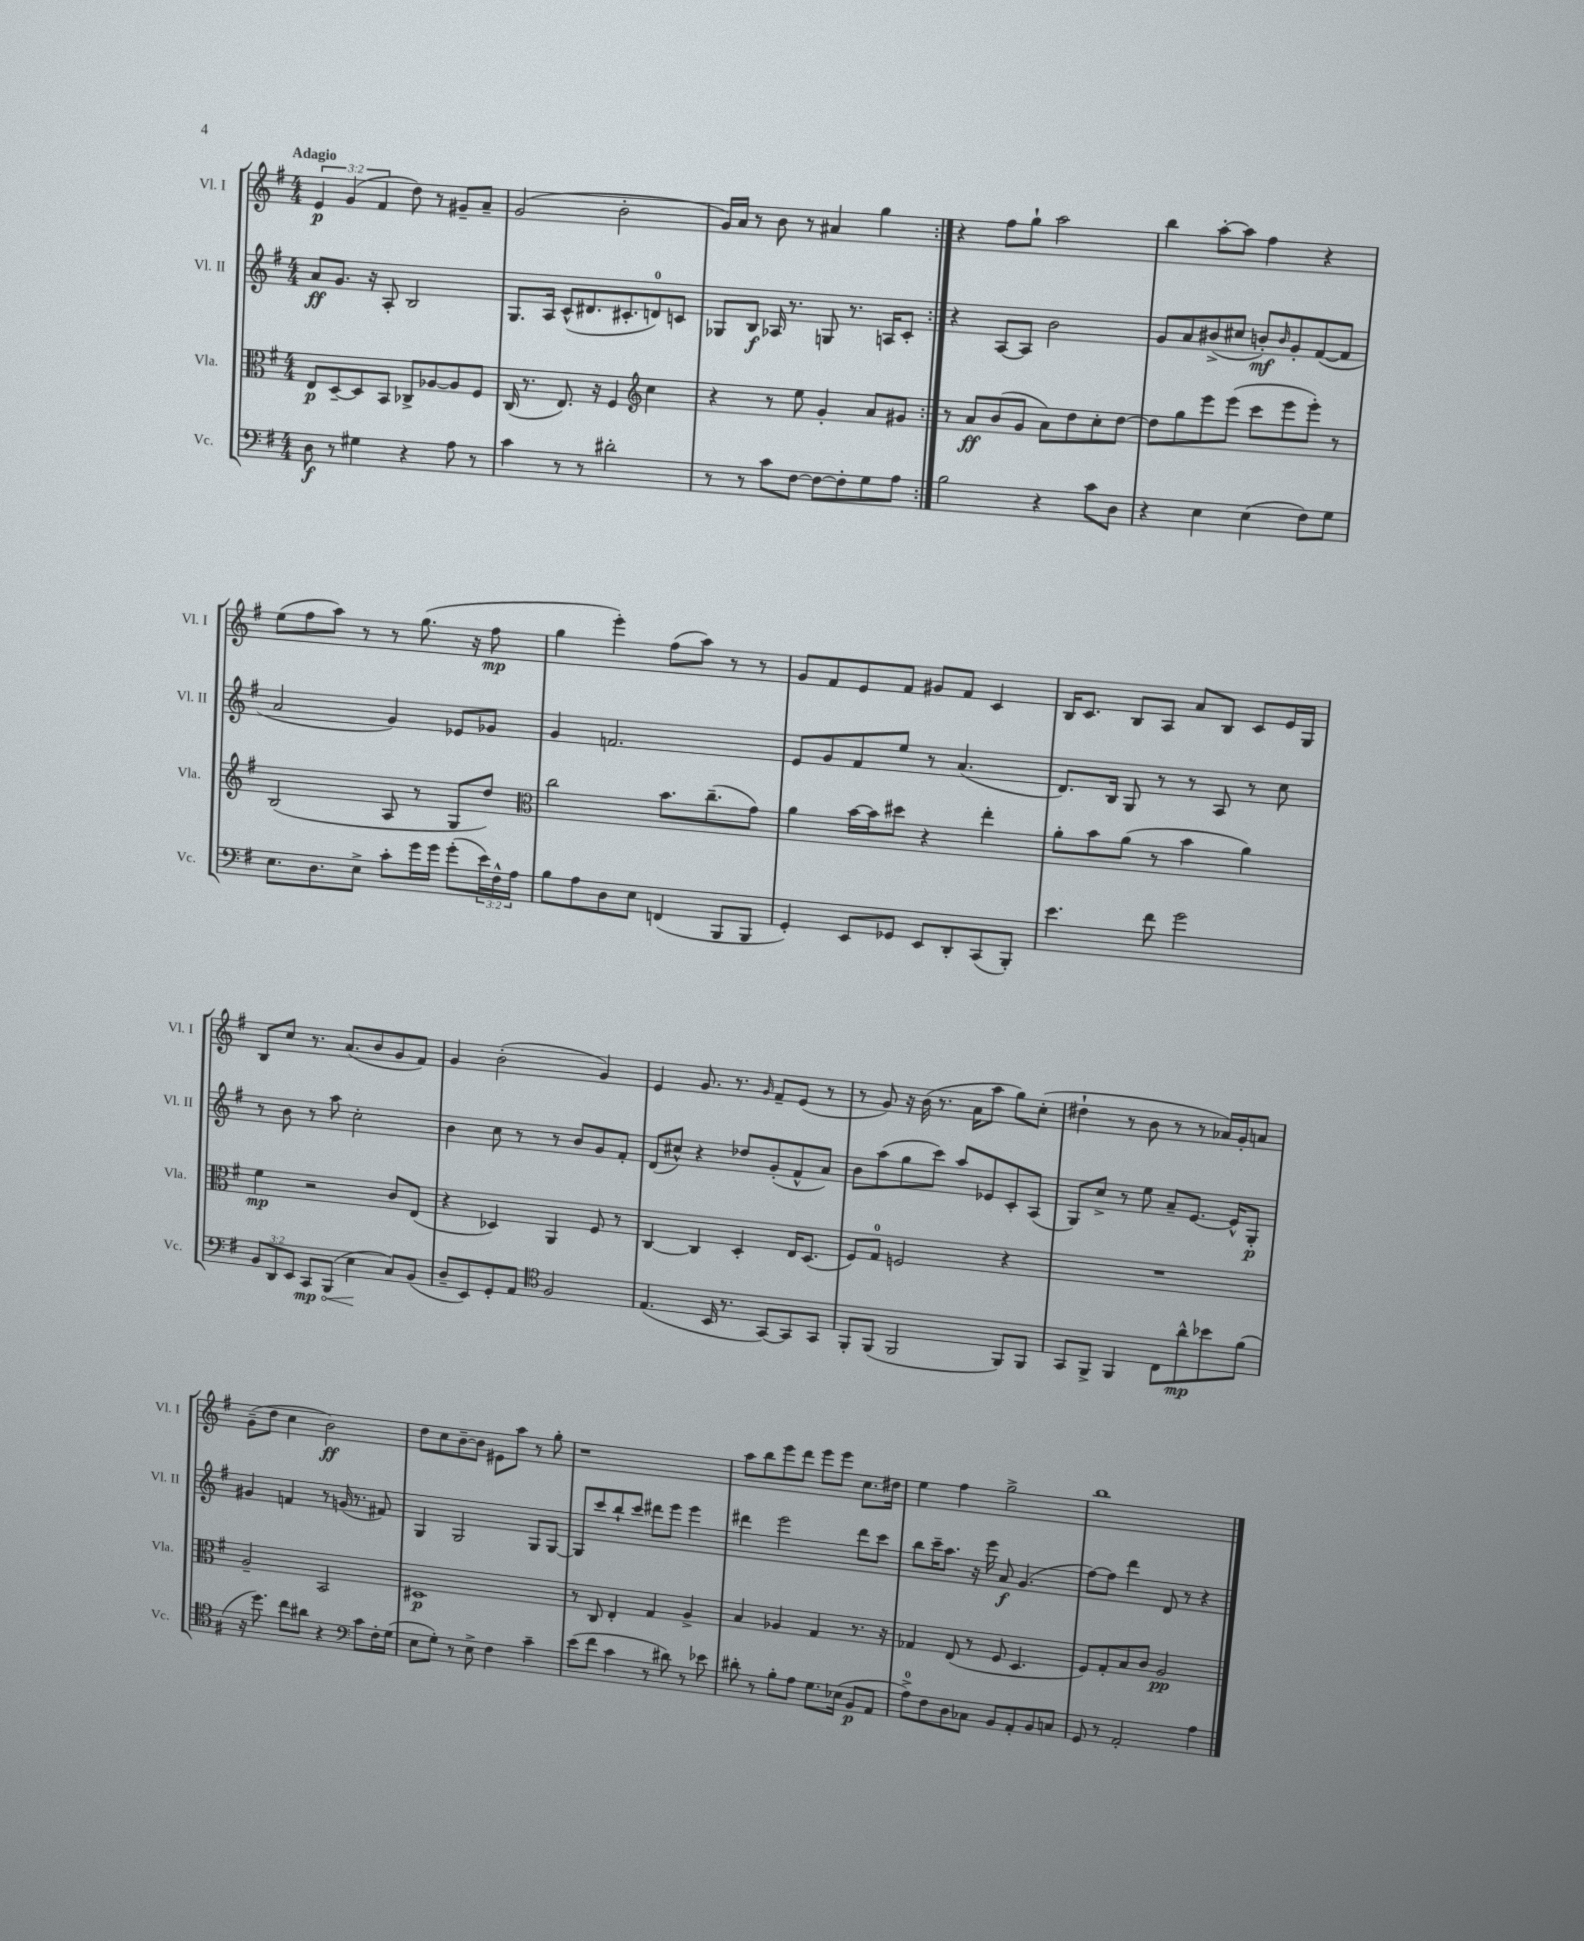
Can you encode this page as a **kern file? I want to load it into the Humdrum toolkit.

**kern	**dynam	**kern	**dynam	**kern	**dynam	**kern	**dynam
*part4	*part4	*part3	*part3	*part2	*part2	*part1	*part1
*staff4	*staff4	*staff3	*staff3	*staff2	*staff2	*staff1	*staff1
*I"Vc.	*	*I"Vla.	*	*I"Vl. II	*	*I"Vl. I	*
*I'Vc.	*	*I'Vla.	*	*I'Vl. II	*	*I'Vl. I	*
*clefF4	*	*clefC3	*	*clefG2	*	*clefG2	*
*k[f#]	*	*k[f#]	*	*k[f#]	*	*k[f#]	*
*M4/4	*	*M4/4	*	*M4/4	*	*M4/4	*
=1	=1	=1	=1	=1	=1	=1	=1
!	!	!	!	!	!	!LO:TX:a:B:t=Adagio	!
8D\	f	8E/L	p	8a/L	ff	6e/	p
8r	.	[8D~/	.	8.g/J	.	.	.
.	.	.	.	.	.	(6g/	.
4G#X\	.	8D/]	.	.	.	.	.
.	.	.	.	16r	.	.	.
.	.	.	.	.	.	6f#/	.
.	.	8BB/J	.	8A'/	.	.	.
4r	.	8C-X^/L	.	2B/	.	8dd\)	.
.	.	[8A-X/	.	.	.	8r	.
8A\	.	8A-/]	.	.	.	8g#X~/L	.
8r	.	8F#/J	.	.	.	8a~/J	.
=2	=2	=2	=2	=2	=2	=2	=2
4c\	.	(16C/	.	8.G/L	.	(2g/	.
.	.	8.r	.	.	.	.	.
.	.	.	.	16A/Jk	.	.	.
8r	.	8.E/)	.	(8c^^/L	.	.	.
8r	.	.	.	8.d#X/	.	.	.
.	.	16r	.	.	.	.	.
2d#X'\	.	4F#/	.	.	.	2b'\	.
.	.	.	.	8.c#X'/	.	.	.
*	*	*clefG2	*	*	*	*	*
.	.	4cc\	.	8dn/)	.	.	.
.	.	.	.	8cn/J	.	.	.
=3	=3	=3	=3	=3	=3	=3	=3
8r	.	4r	.	8G-X/L	.	16g/LL)	.
.	.	.	.	.	.	16a/JJ	.
8r	.	.	.	8B/J	f	8r	.
8c\L	.	8r	.	16A-X/	.	8b\	.
.	.	.	.	8.r	.	.	.
[8F#\J	.	8ee\	.	.	.	8r	.
8F#\L_	.	4g'/	.	8Gn/	.	4a#X/	.
8F#'\]	.	.	.	8.r	.	.	.
8G\	.	8a/L	.	.	.	4gg\	.
.	.	.	.	16An/KL	.	.	.
8A\J	.	8g#X/J	.	8c'/J	.	.	.
=4:|!	=4:|!	=4:|!	=4:|!	=4:|!	=4:|!	=4:|!	=4:|!
2B\	.	8r	.	4r	.	4r	.
.	.	8a/L	ff	.	.	.	.
.	.	(8b/	.	[8A/L	.	8ff#\L	.
.	.	8g/J	.	8A/J]	.	8gg`\J	.
4r	.	8a\L)	.	2b\	.	2aa\	.
.	.	8dd\	.	.	.	.	.
8c\L	.	8cc'\	.	.	.	.	.
8D\J	.	[8dd\J	.	.	.	.	.
=5	=5	=5	=5	=5	=5	=5	=5
4r	.	8dd\L]	.	8g/L	.	4bb\	.
.	.	8gg\	.	8a/	.	.	.
4E\	.	8eee\	.	(8b#X^/	.	[8aa'\L	.
.	.	(8eee\J	.	8cc#X/J	.	8aa\J]	.
(4E\	.	8ccc\L	.	8bn'/L)	mf	4ff#\	.
.	.	.	.	16qqb/	.	.	.
.	.	8eee\	.	8g'/	.	.	.
8F#\L)	.	8eee'\J)	.	([8f#/	.	4r	.
8G\J	.	8r	.	8f#/J]	.	.	.
!!LO:LB:g=z
=6	=6	=6	=6	=6	=6	=6	=6
8.E\L	.	(2B/	.	2a/	.	(8ee\L	.
.	.	.	.	.	.	8ff#\	.
8.D\	.	.	.	.	.	.	.
.	.	.	.	.	.	8aa\J)	.
8E^\J	.	.	.	.	.	8r	.
8c'\L	.	8A/	.	4g/)	.	8r	.
16g\L	.	8r	.	.	.	(8.gg\	.
16g\JJ	.	.	.	.	.	.	.
(8g'\L	.	8G/L	.	8e-X/L	.	.	.
.	.	.	.	.	.	16r	.
24e\L)	.	8dd/J)	.	8g-X/J	.	8ff#\	mp
24F#^^\	.	.	.	.	.	.	.
24A\JJ	.	.	.	.	.	.	.
=7	=7	=7	=7	=7	=7	=7	=7
*	*	*clefC3	*	*	*	*	*
8B\L	.	2cc\	.	4g/	.	4gg\	.
8A\	.	.	.	.	.	.	.
8D\	.	.	.	2.fn/	.	4eee'\)	.
8E\J	.	.	.	.	.	.	.
(4FFn/	.	8.b\L	.	.	.	(8ff#\L	.
.	.	.	.	.	.	8aa\J)	.
.	.	(8.cc~\	.	.	.	.	.
8BBB/L	.	.	.	.	.	8r	.
8BBB/J	.	8g\J)	.	.	.	8r	.
=8	=8	=8	=8	=8	=8	=8	=8
4GG'/)	.	4a\	.	8e/L	.	8g/L	.
.	.	.	.	8g/	.	8f#/	.
8EE/L	.	[16b\LL	.	8f#/	.	8e/	.
.	.	16b\J]	.	.	.	.	.
8GG-X/J	.	8dd#X\J	.	8ee/J	.	8f#/J	.
8EE/L	.	4r	.	8r	.	8g#X/L	.
8DD'/	.	.	.	(4.a/	.	8f#/J	.
(8CC/	.	4ee'\	.	.	.	4c/	.
8BBB'/J)	.	.	.	.	.	.	.
=9	=9	=9	=9	=9	=9	=9	=9
4.e\	.	8a'\L	.	8.d/L)	.	16B/KL	.
.	.	.	.	.	.	8.c/J	.
.	.	8b\	.	.	.	.	.
.	.	.	.	16B/Jk	.	.	.
.	.	(8a\J	.	8G/	.	8B/L	.
8f#\	.	8r	.	8r	.	8A/J	.
2g\	.	4b\	.	8r	.	8a/L	.
.	.	.	.	8A/	.	8B/J	.
.	.	4a\)	.	8r	.	8c/L	.
.	.	.	.	8cc\	.	16e/L	.
.	.	.	.	.	.	16G/JJ	.
!!LO:LB:g=z
=10	=10	=10	=10	=10	=10	=10	=10
12BB/L	.	4f#\	mp	8r	.	8B/L	.
12DD/	.	.	.	.	.	.	.
.	.	.	.	8b\	.	8cc/J	.
12EE/J	.	.	.	.	.	.	.
!	!LO:HP:b	!	!	!	!	!	!
8CC/L	< mp	2r	.	8r	.	8.r	.
(8BBB/J	.	.	.	8aa\	.	.	.
.	.	.	.	.	.	(8.a/L	.
4E\	.	.	.	2cc'\	.	.	.
.	.	.	.	.	.	8b/	.
8C/L)	[	8c/L	.	.	.	8g/	.
(8BB/J	.	(8E/J	.	.	.	8f#/J)	.
=11	=11	=11	=11	=11	=11	=11	=11
8D~/L	.	4r	.	4b\	.	4g/	.
8EE/)	.	.	.	.	.	.	.
8GG'/	.	4D-X/)	.	8cc\	.	(2b'\	.
8AA/J	.	.	.	8r	.	.	.
*clefC4	*	*	*	*	*	*	*
2F#/	.	4AA/	.	8r	.	.	.
.	.	.	.	8b/L	.	.	.
.	.	8F#/	.	8g/	.	4g/)	.
.	.	8r	.	8f#'/J	.	.	.
=12	=12	=12	=12	=12	=12	=12	=12
(4.E/	.	[4C/	.	(8d/L	.	4e/	.
.	.	.	.	8cc#X^^/J)	.	.	.
.	.	4C/]	.	4r	.	8.g/	.
16BB/	.	.	.	.	.	.	.
8.r	.	.	.	.	.	8.r	.
.	.	4D'/	.	8dd-X/L	.	.	.
.	.	.	.	.	.	16qqg/	.
[8GG/L)	.	.	.	(8g'/	.	8f#~/L	.
8GG/]	.	16E/KL	.	8f#^^/	.	(8e/J	.
.	.	(8.D/J	.	.	.	.	.
8GG/J	.	.	.	8a/J)	.	8r	.
=13	=13	=13	=13	=13	=13	=13	=13
8FF#'/L	.	8F#/L)	.	8b\L	.	8r	.
(8FF#/J	.	8G/J	.	(8aa\	.	8g/)	.
2FF#/	.	2Fn/	.	8gg\	.	16r	.
.	.	.	.	.	.	(16b\	.
.	.	.	.	8ccc\J)	.	8.r	.
.	.	.	.	8aa/L	.	.	.
.	.	.	.	.	.	16a\KL	.
.	.	.	.	8e-X/	.	8aa\J	.
8FF#/L)	.	4r	.	8c'/	.	8gg\L)	.
8FF#/J	.	.	.	(8A/J	.	(8cc'\J	.
=14	=14	=14	=14	=14	=14	=14	=14
8GG/L	.	1r	.	8G/L)	.	4dd#X`\	.
8FF#^/J	.	.	.	8cc^/J	.	.	.
4FF#/	.	.	.	8r	.	8r	.
.	.	.	.	8ee\	.	8b\	.
8C\L	.	.	.	8a~/L	.	8r	.
8a^^\	mp	.	.	[8.e/J	.	8r	.
8b-X\	.	.	.	.	.	16a-X/LL)	.
.	.	.	.	16e^^/KL]	.	16g'/J	.
(8f#\J	.	.	.	8G'/J	p	8an/J	.
!!LO:LB:g=z
=15	=15	=15	=15	=15	=15	=15	=15
16r	.	2A~/	.	4g#X/	.	(8g~\L	.
8.dd\)	.	.	.	.	.	.	.
.	.	.	.	.	.	8dd\J	.
8cc\L	.	.	.	4fn/	.	4cc\	.
8a#X\J	.	.	.	.	.	.	.
4r	.	2BB/	.	8r	.	2b\)	ff
.	.	.	.	(16gn/	.	.	.
.	.	.	.	8.r	.	.	.
*clefF4	*	*	*	*	*	*	*
8c\L	.	.	.	.	.	.	.
16F#'\L	.	.	.	8f#X/)	.	.	.
(16G\JJ	.	.	.	.	.	.	.
=16	=16	=16	=16	=16	=16	=16	=16
8E\L	.	1D#X	p	4G/	.	8dd\L	.
8G'\J)	.	.	.	.	.	8cc\	.
8r	.	.	.	2G/	.	[8b~\	.
8E^\	.	.	.	.	.	8b\J]	.
4F#\	.	.	.	.	.	8e#X\L	.
.	.	.	.	.	.	8aa\J	.
4c~\	.	.	.	8G/L	.	8r	.
.	.	.	.	[8G/J	.	8gg'\	.
=17	=17	=17	=17	=17	=17	=17	=17
(8e\L	.	8r	.	8G/L]	.	1r	.
8f#\J	.	8C/	.	8ccc/	.	.	.
4c\	.	4E'/	.	8bb`/	.	.	.
.	.	.	.	8ccc/J	.	.	.
8r	.	4G/	.	8ddd#X\L	.	.	.
8d#X\)	.	.	.	8eee\J	.	.	.
8r	.	4A^/	.	4eee\	.	.	.
8e-X\	.	.	.	.	.	.	.
=18	=18	=18	=18	=18	=18	=18	=18
8d#X'\	.	4B/	.	4ddd#X\	.	8aa\L	.
8r	.	.	.	.	.	8bb\	.
8B'\L	.	4A-X/	.	2eee\	.	8eee\	.
8A\J	.	.	.	.	.	8ddd\J	.
8.G\L	.	4G/	.	.	.	8eee\L	.
.	.	.	.	.	.	8eee\J	.
(16E-X\Jk	.	.	.	.	.	.	.
8BB/L	p	8.r	.	8ddd#\L	.	8.cc\L	.
8AA/J	.	.	.	8ccc\J	.	.	.
.	.	16r	.	.	.	16dd#X\Jk	.
=19	=19	=19	=19	=19	=19	=19	=19
8A^\L)	.	4G-X/	.	8bb\L	.	4ee\	.
8F#\	.	.	.	16ccc~\K	.	.	.
.	.	.	.	8.aa\J	.	.	.
8D\	.	(8E/	.	.	.	4ff#\	.
8C-X\J	.	8r	.	16r	.	.	.
.	.	.	.	16eee\	.	.	.
8BB/L	.	8F#/	.	8a/	f	2gg^\	.
8AA'/	.	4.D/	.	(4.g/	.	.	.
8BB/	.	.	.	.	.	.	.
8Cn/J	.	.	.	.	.	.	.
=20	=20	=20	=20	=20	=20	=20	=20
8GG/	.	8F#/L)	.	[8ff#\L)	.	1bb	.
8r	.	8G'/	.	8ff#\J]	.	.	.
2AA'/	.	8B/	.	4ddd\	.	.	.
.	.	8c/J	.	.	.	.	.
.	.	2A/	pp	8d/	.	.	.
.	.	.	.	8r	.	.	.
4A\	.	.	.	4r	.	.	.
==	==	==	==	==	==	==	==
*-	*-	*-	*-	*-	*-	*-	*-
